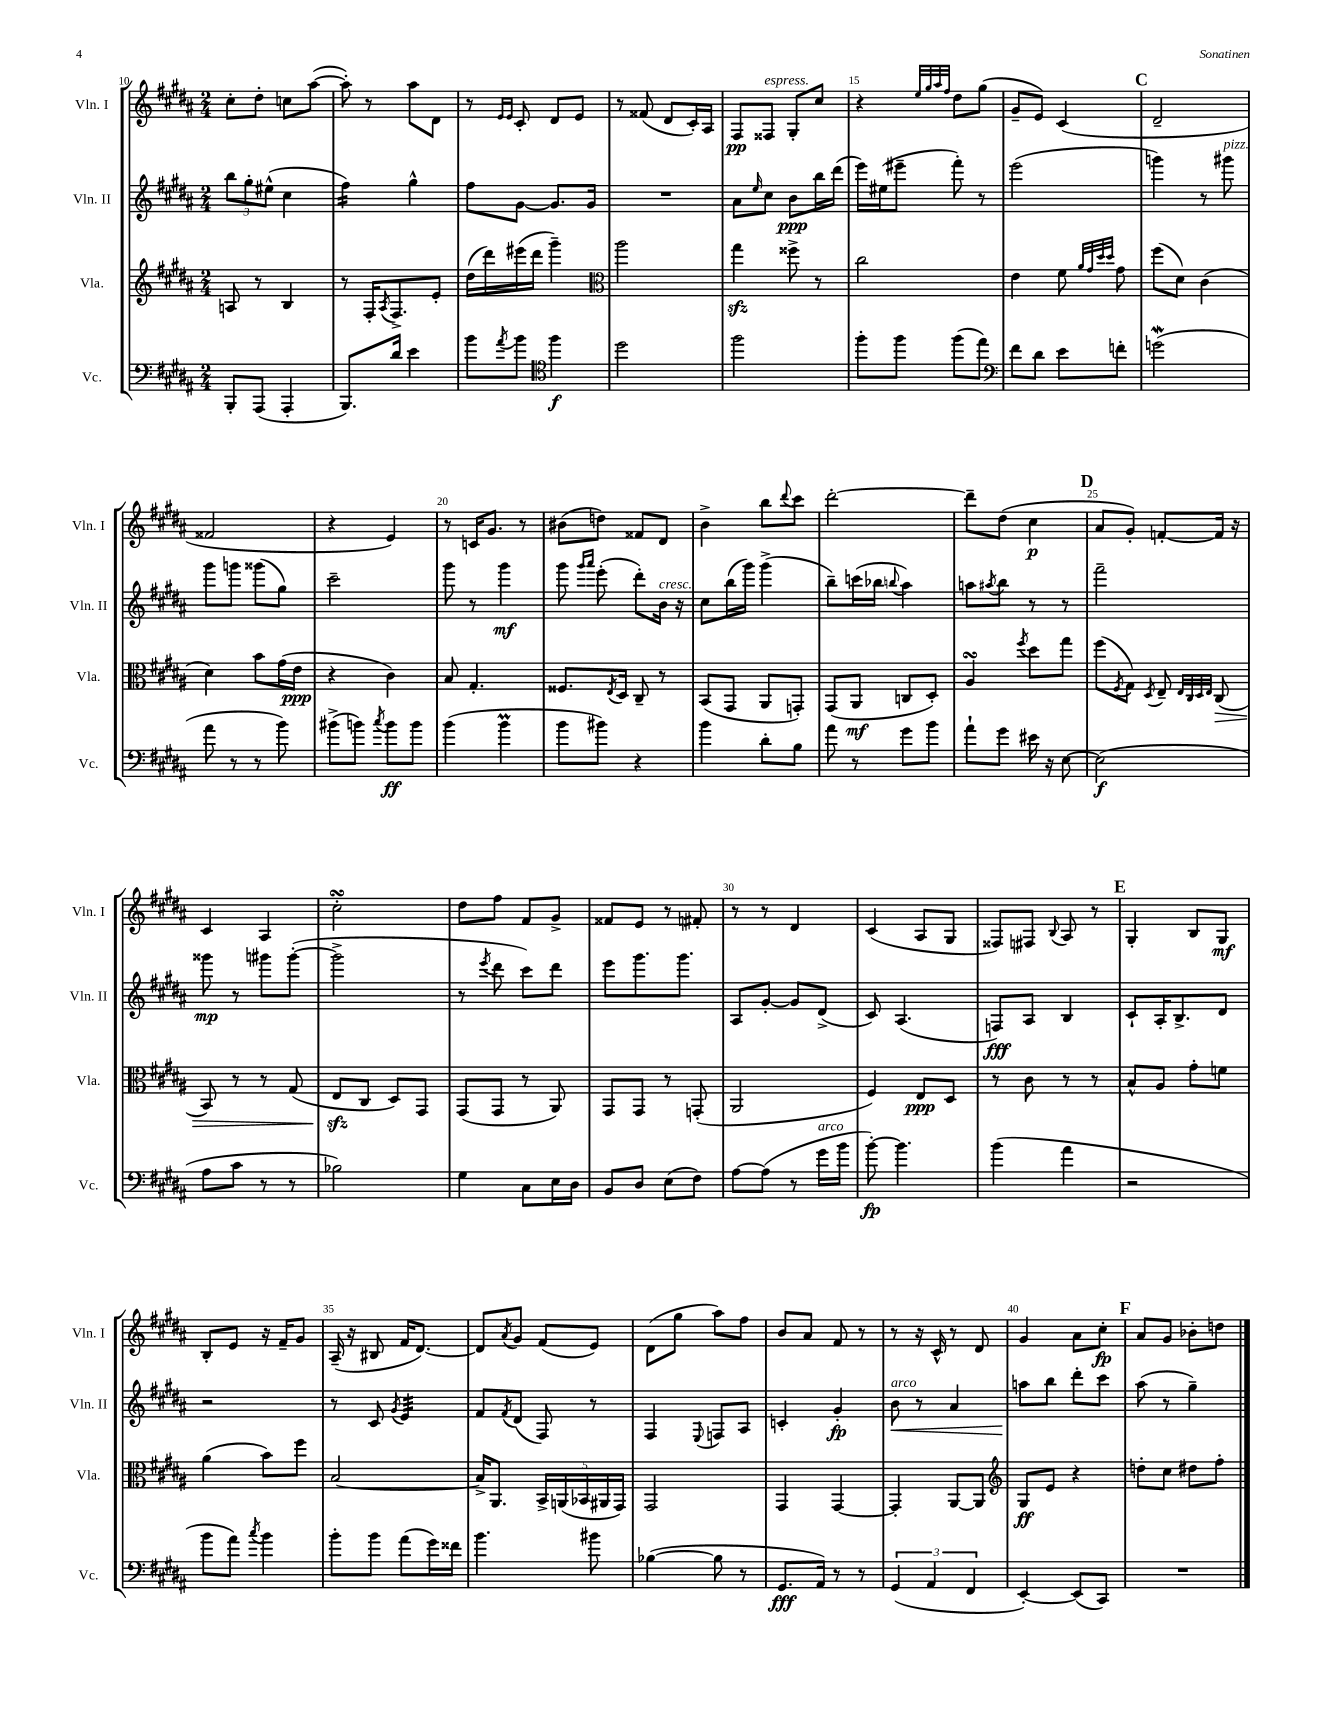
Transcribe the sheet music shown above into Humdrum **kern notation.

**kern	**kern	**kern	**kern
*staff4	*staff3	*staff2	*staff1
*clefF4	*clefG2	*clefG2	*clefG2
*k[f#c#g#d#a#]	*k[f#c#g#d#a#]	*k[f#c#g#d#a#]	*k[f#c#g#d#a#]
*M2/4	*M2/4	*M2/4	*M2/4
8BBB'/L	8A/	12bb\L	8cc#'\L
.	.	12gg#'\	.
(8AAA#/J	8r	.	8dd#'\J
.	.	(12ee#^^\J	.
4AAA#'/	4B/	4cc#\	8cc\L
.	.	.	([8aa#\J
=	=	=	=
8.BBB/L)	8r	4ff#\)	8aa#'\])
.	16F#'/LK	.	8r
.	8qA#/	.	.
16d#/Jk	8.F#^/	.	.
4e\	.	4gg#^^\	8aa#\L
.	8e'/J	.	8d#\J
=	=	=	=
8b\L	(16dd#\LL	8ff#\L	8r
.	16ddd#\)	.	.
.	.	.	16qqe/LL
8qa#/	.	.	16qqe/JJ
8b\J	(16eee#\	[8g#\J	8c#'/
.	16ddd#\JJ	.	.
*clefC4	*	*	*
4ff#\	4ggg#~\)	8.g#/]L	8d#/L
.	.	.	8e/J
.	.	16g#/Jk	.
=	=	=	=
*	*clefC3	*	*
2dd#\	2aa#\	2r	8r
.	.	.	(8f##/
.	.	.	8d#/L
.	.	.	16c#'/L)
.	.	.	16A#/JJ
=	=	=	=
2ff#\	4gg#\	8a#\L	8F#/L
.	.	16qqee/	.
.	.	8cc#\J	8F##/J
.	8ff##^\	8b\L	8G#'/L
.	8r	16bb\L	8cc#/J
.	.	(16ddd#\JJ	.
=	=	=	=
8ff#'\L	2cc#\	16eee\LL)	4r
.	.	(16ee#\J	.
8ff#\J	.	8eee#~\J	.
.	.	.	32qqee/LLL
.	.	.	32qqgg#/
.	.	.	32qqaa#/
.	.	.	32qqff#/JJJ
(8ff#\L	.	8fff#'\)	8dd#\L
8ee\J)	.	8r	(8gg#\J
=	=	=	=
*clefF4	*	*	*
8f#\L	4e\	(2eee\	8g#~/L
8d#\J	.	.	8e/J)
8e\L	8f#\	.	(4c#/
.	32qqa#/LLL	.	.
.	32qqg#/	.	.
.	32qqdd#/	.	.
.	32qqdd#/JJJ	.	.
8f'\J	8g#\	.	.
=	=	=	=
(2g\	(8ff#\L	4ggg\)	2d#~/
.	8d#\J)	.	.
.	(4c#\	8r	.
.	.	8ggg#\	.
=	=	=	=
8a#\	4d#\)	8ggg#\L	2f##/
8r	.	8ggg\J	.
8r	8b\L	(8ggg##\L	.
8b\)	(16g#\L	8gg#\J)	.
.	16e\JJ	.	.
=	=	=	=
(8b#^\L	4r	2ccc#~\	4r
8b\J)	.	.	.
8qcc#/	.	.	.
8b\L	4c#\)	.	4e/)
8b\J	.	.	.
=	=	=	=
(4b\	8B/	8ggg#\	8r
.	4.G#'/	8r	16c/LK
.	.	.	8.g#/J
4b\	.	4ggg#\	.
.	.	.	8r
=	=	=	=
8b\L	8.F##/L	8ggg#\	(8b#\L
.	.	16qqggg#/LL	.
.	.	16qqaaa#/JJ	.
8b#\J)	.	(8eee'\	8dd\J)
.	8qE/	.	.
.	16D#/Jk	.	.
4r	8C#~/	8ddd#'\L)	8f##/L
.	8r	16b\Jk	8d#/J
.	.	16r	.
=	=	=	=
4b\	(8BB/L	8cc#\L	4b^\
.	8GG#/J	(16bb\L	.
.	.	16ggg#\JJ)	.
8d#'\L	8AA#/L	(4ggg#^\	8bb\L
.	.	.	8qqddd#/
8B\J	8GG'/J)	.	8ccc#\J
=	=	=	=
8a#\	(8GG#/L	8bb~\L)	[2ddd#'\
8r	8AA#/J	(16ccc\L	.
.	.	16bb-\JJ	.
.	.	8qqbb/	.
8g#\L	8C/L	4aa#\)	.
8b\J	8D#'/J)	.	.
=	=	=	=
8a#`\L	4A#/	8aa\L	8ddd#~\]L
.	.	8qaa#/	.
8g#\J	.	8bb\J	(8dd#\J
.	8qff#/	.	.
16e#\	8dd#\L	8r	4cc#\
16r	.	.	.
[8E\	8gg#\J	8r	.
=	=	=	=
(2E\]	(8ff#\L	2fff#~\	8a#/L
.	8qF#/	.	.
.	8G#\J)	.	8g#'/J)
.	8qD#/	.	.
.	8E~/	.	[8f'/L
.	32qqE/LLL	.	.
.	32qqC#/	.	.
.	32qqD#/	.	.
.	32qqE/JJJ	.	.
.	(8C#/	.	16f/]Jk
.	.	.	16r
=	=	=	=
8A#\L	8BB/)	8ggg##\	4c#/
8c#\J	8r	8r	.
8r	8r	8ggg#\L	4A#/
8r	(8G#/	([8ggg#'\J	.
=	=	=	=
2B-\)	8E/L	2ggg#^\]	2cc#'\
.	8C#/J	.	.
.	8D#/L)	.	.
.	8GG#/J	.	.
=	=	=	=
4G#\	(8GG#/L	8r	8dd#\L
.	.	8qeee/	.
.	8GG#/J	8ddd#\	8ff#\J
8C#\L	8r	8ccc#\L)	8f#/L
16E\L	8AA#/)	8ddd#\J	8g#^/J
16D#\JJ	.	.	.
=	=	=	=
8BB/L	8GG#/L	8eee\L	8f##/L
8D#/J	8GG#/J	8.ggg#\	8e/J
(8E\L	8r	.	8r
.	.	8.ggg#\J	.
8F#\J)	(8GG'/	.	8f#'/
=	=	=	=
[8A#\L	2AA#/	8A#/L	8r
(8A#\]J	.	[8g#'/J	8r
8r	.	8g#/]L	4d#/
16g#\LL	.	(8d#^/J	.
16b\JJ	.	.	.
=	=	=	=
[8b'\)	4F#/)	8c#/)	(4c#/
4.b\]	.	(4.A#/	.
.	8E/L	.	8A#/L
.	8D#/J	.	8G#/J
=	=	=	=
(4b\	8r	8F/L)	8F##/L)
.	8c#\	8A#/J	8F#/J
.	.	.	8qqB/
4a#\	8r	4B/	8A#/
.	8r	.	8r
=	=	=	=
2r	8B^^/L	8c#`/L	4G#'/
.	8A#/J	16A#'/K	.
.	.	8.B^/	.
.	8g#'\L	.	8B/L
.	8f\J	8d#/J	8G#/J
=	=	=	=
8b\L	(4a#\	2r	8B'/L
8a#\J)	.	.	8e/J
8qcc#/	.	.	.
4b\	8b\L)	.	16r
.	.	.	16f#~/LK
.	8ff#\J	.	8g#/J
=	=	=	=
8b'\L	[2B/	8r	(16A#~/
.	.	.	16r
8b\J	.	8c#/	8B#/
.	.	8qg#/	.
(8a#\L	.	4e/	16f#/LK
.	.	.	[8.d#/J)
16g#\L)	.	.	.
16f##\JJ	.	.	.
=	=	=	=
4.b\	16B^/]LK	8f#/L	8d#/]L
.	8.AA#/J	.	.
.	.	8qf#/	8qa#/
.	.	(8d#/J	8g#/J
.	20BB^/LL	8F#/)	(8f#/L
.	(20AA/	.	.
.	20BB-/	.	.
8b#\	.	8r	8e/J)
.	20AA#/	.	.
.	20GG#/JJ)	.	.
=	=	=	=
([4B-\	2GG#/	4F#/	(8d#\L
.	.	.	8gg#\J
.	.	8qqE/	.
8B-\]	.	8F/L	8aa#\L)
8r	.	8A#/J	8ff#\J
=	=	=	=
8.GG#/L	4GG#/	4c'/	8b/L
.	.	.	8a#/J
16AA#/Jk)	.	.	.
8r	[4GG#/	4g#'/	8f#/
8r	.	.	8r
=	=	=	=
(6GG#/	4GG#'/]	8b\	8r
.	.	8r	16r
6AA#/	.	.	.
.	.	.	16c#^^/
.	[8AA#/L	4a#/	8r
6FF#/	.	.	.
.	8AA#/]J	.	8d#/
=	=	=	=
*	*clefG2	*	*
[4EE'/)	8G#/L	8aa\L	4g#/
.	8e/J	8bb\J	.
(8EE/]L	4r	8ddd#'\L	8a#\L
8CC#/J)	.	8ccc#\J	8cc#'\J
=	=	=	=
2r	8dd'\L	(8aa#\	8a#/L
.	8cc#\J	8r	8g#/J
.	8dd#\L	4gg#~\)	8b-'\L
.	8ff#'\J	.	8dd\J
==	==	==	==
*-	*-	*-	*-
